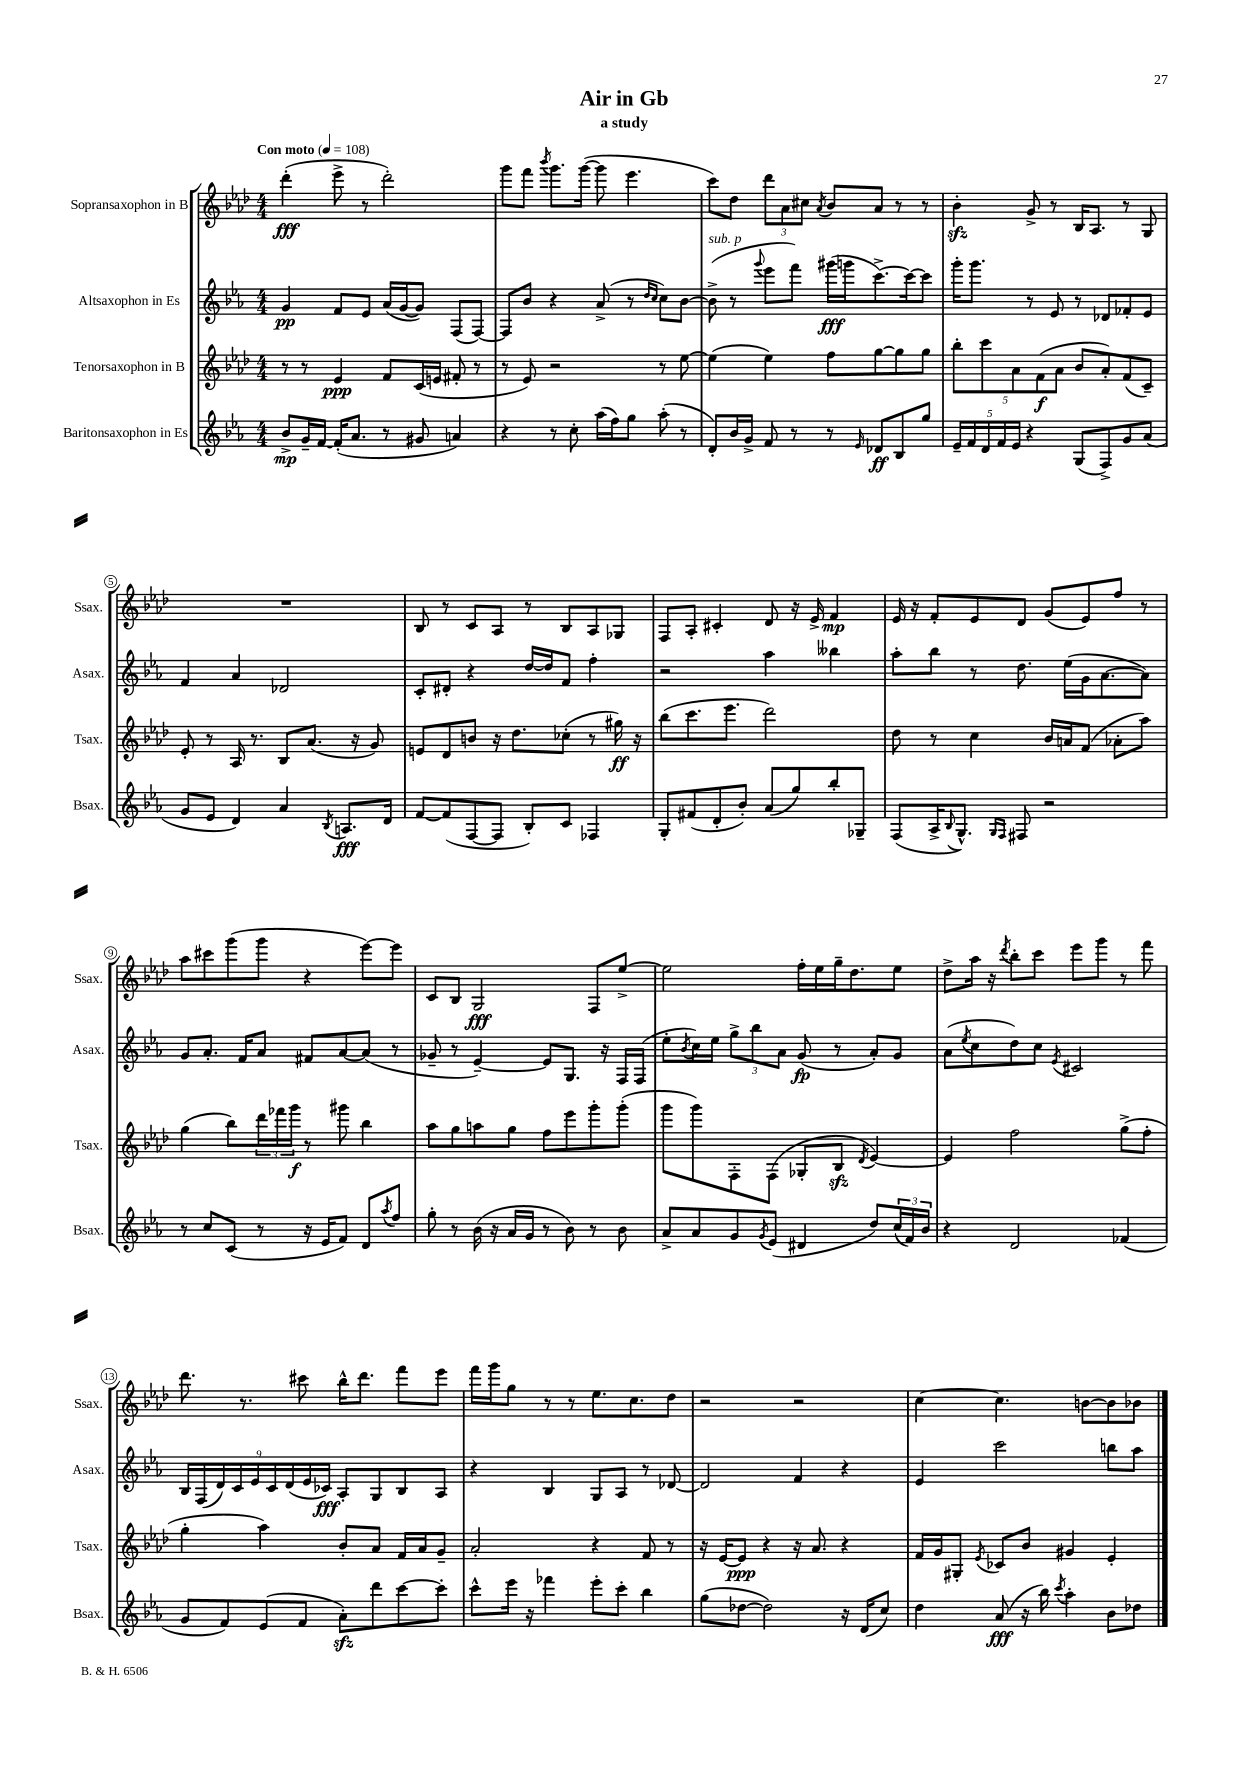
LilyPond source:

\header { title = "Air in Gb" subtitle = "a study" }
<<
\new StaffGroup <<
\new Staff = "s0" \with { instrumentName = "Sopransaxophon in B" shortInstrumentName = "Ssax." } {
    \clef treble \key aes \major \numericTimeSignature \time 4/4 \tempo "Con moto" 4 = 108
    des'''4-.\fff( ees'''8-> r8 des'''2-.) |
    g'''8 f'''8 \acciaccatura { bes'''8 } g'''8. g'''16~( g'''8 ees'''4. |
    c'''8) des''8 \tuplet 3/2 { des'''8 aes'8 cis''8 } \acciaccatura { aes'8 } bes'8 aes'8 r8 r8 |
    bes'4-.\sfz g'8-> r8 bes16 aes8. r8 g8 |
    R1 |
    bes8 r8 c'8 aes8 r8 bes8 aes8 ges8 |
    f8 aes8-. cis'4-. des'8 r16 ees'16-> f'4\mp |
    ees'16 r16 f'8-. ees'8 des'8 g'8( ees'8) f''8 r8 |
    aes''8 cis'''8 g'''8( g'''8 r4 ees'''8~) ees'''8 |
    c'8 bes8 g2\fff f8 ees''8~-> |
    ees''2 f''16-. ees''16 g''16-- des''8. ees''8 |
    des''8-> aes''16 r16 \acciaccatura { des'''8 } bes''8-. c'''8 ees'''8 g'''8 r8 f'''8 |
    des'''8. r8. cis'''8 bes''16-^ des'''8. f'''8 ees'''8 |
    f'''16 g'''16 g''8 r8 r8 ees''8. c''8. des''8 |
    r2 r2 |
    c''4~ c''4. b'8~ b'8 bes'8 \bar "|." |
}
\new Staff = "s1" \with { instrumentName = "Altsaxophon in Es" shortInstrumentName = "Asax." } {
    \clef treble \key ees \major \numericTimeSignature \time 4/4
    g'4\pp f'8 ees'8 aes'16( g'16~ g'8) f8( f8~) |
    f8 bes'8 r4 aes'8->( r8 \grace { d''16 c''16 } c''8) bes'8~ |
    bes'8->^\markup { \italic "sub. p" }( r8 \appoggiatura { g'''8 } ees'''8 f'''8) gis'''16\fff( g'''16 c'''8.~->) c'''16~ c'''8 |
    g'''16-. g'''8. r8 ees'8 r8 des'8 fes'8-. ees'8 |
    f'4 aes'4 des'2 |
    c'8-. dis'8-. r4 d''16~ d''16 f'8 f''4-. |
    r2 aes''4 beses''4 |
    aes''8-. bes''8 r8 d''8. ees''16( g'16 aes'8.~ aes'8) |
    g'8 aes'8.-. f'16 aes'8 fis'8 aes'8~ aes'8( r8 |
    ges'8-- r8 ees'4~--) ees'8 g8. r16 f16 f16( |
    ees''8-. \acciaccatura { bes'8 } c''16) ees''16 \tuplet 3/2 { g''8-> bes''8 aes'8 } g'8\fp( r8 aes'8-.) g'8 |
    aes'8( \acciaccatura { ees''8 } c''8 d''8) c''8 \acciaccatura { ees'8 } cis'2 |
    \tuplet 9/8 { bes16 f16( d'16) c'16 ees'16 c'16 d'16( ees'16 ces'16\fff) } aes8-. g8 bes8 aes8 |
    r4 bes4 g8 aes8 r8 des'8~ |
    des'2 f'4 r4 |
    ees'4 c'''2 b''8 aes''8 \bar "|." |
}
\new Staff = "s2" \with { instrumentName = "Tenorsaxophon in B" shortInstrumentName = "Tsax." } {
    \clef treble \key aes \major \numericTimeSignature \time 4/4
    r8 r8 ees'4\ppp f'8 c'16( e'16 fis'8-. r8 |
    r8 ees'8) r2 r8 ees''8~ |
    ees''4( ees''4) f''8 g''8~ g''8 g''8 |
    \tuplet 5/4 { bes''8-. c'''8 aes'8 f'8\f( aes'8 } bes'8 aes'8-.) f'8( c'8--) |
    ees'8-. r8 aes16 r8. bes8 aes'8.( r16 g'8) |
    e'8 des'8 b'8 r16 des''8. ces''8-.( r8 gis''16\ff) r16 |
    bes''8( c'''8. ees'''8. des'''2) |
    des''8 r8 c''4 bes'16 a'16 f'8( aes'8-. aes''8) |
    g''4( bes''8) \tuplet 3/2 { des'''16 fes'''16 g'''16\f } r8 gis'''8 bes''4 |
    aes''8 g''8 a''8 g''8 f''8 ees'''8 g'''8-. g'''8-.( |
    g'''8 g'''8) f8-. f8( ges8-. bes8\sfz \acciaccatura { des'8 } ees'4~) |
    ees'4 f''2 g''8->( f''8-. |
    g''4-. aes''4) bes'8-. aes'8 f'16 aes'16 g'8-- |
    aes'2-. r4 f'8 r8 |
    r16 ees'16~ ees'8\ppp r4 r16 aes'8. r4 |
    f'16 g'16 gis8-. \acciaccatura { ees'8 } ces'8 bes'8 gis'4 ees'4-. \bar "|." |
}
\new Staff = "s3" \with { instrumentName = "Baritonsaxophon in Es" shortInstrumentName = "Bsax." } {
    \clef treble \key ees \major \numericTimeSignature \time 4/4
    bes'8->\mp g'16-- f'16~ f'16-.( aes'8. r8 gis'8 a'4) |
    r4 r8 c''8-. aes''16( f''16) g''8 aes''8-.( r8 |
    d'8-.) bes'16 g'16-> f'8 r8 r8 \grace { ees'16 } des'8\ff bes8 g''8 |
    \tuplet 5/4 { ees'16-- f'16 d'16 f'16 ees'16 } r4 g8( f8->) g'8 aes'8( |
    g'8 ees'8 d'4) aes'4 \acciaccatura { bes8 } a8.\fff d'16 |
    f'8~ f'8( f8~ f8 bes8-.) c'8 fes4 |
    g8-. fis'8( d'8-. bes'8-.) aes'8( g''8) bes''8-. ges8-- |
    f8( aes16-> \appoggiatura { bes8 } g8.-^) \grace { g16 f16 } fis8 r2 |
    r8 c''8 c'8( r8 r16 ees'16 f'8) d'8 \acciaccatura { aes''8 } f''8 |
    g''8-. r8 bes'16( r16 aes'16 g'16 r8 bes'8) r8 bes'8 |
    aes'8-> aes'8 g'8 \acciaccatura { g'8 } ees'8( dis'4 d''8) \tuplet 3/2 { c''16( f'16) bes'16 } |
    r4 d'2 fes'4( |
    g'8 f'8) ees'8( f'8 aes'8-.\sfz) d'''8 c'''8~ c'''8-. |
    c'''8-^ ees'''16 r16 fes'''4 ees'''8-. c'''8-. bes''4 |
    g''8( des''8~ des''2) r16 d'16( c''8) |
    d''4 aes'8\fff( r16 bes''16) \acciaccatura { c'''8 } aes''4-. bes'8 des''8 \bar "|." |
}
>>
>>
\layout { \context { \Score \override BarNumber.stencil = #(make-stencil-circler 0.1 0.3 ly:text-interface::print) } }
